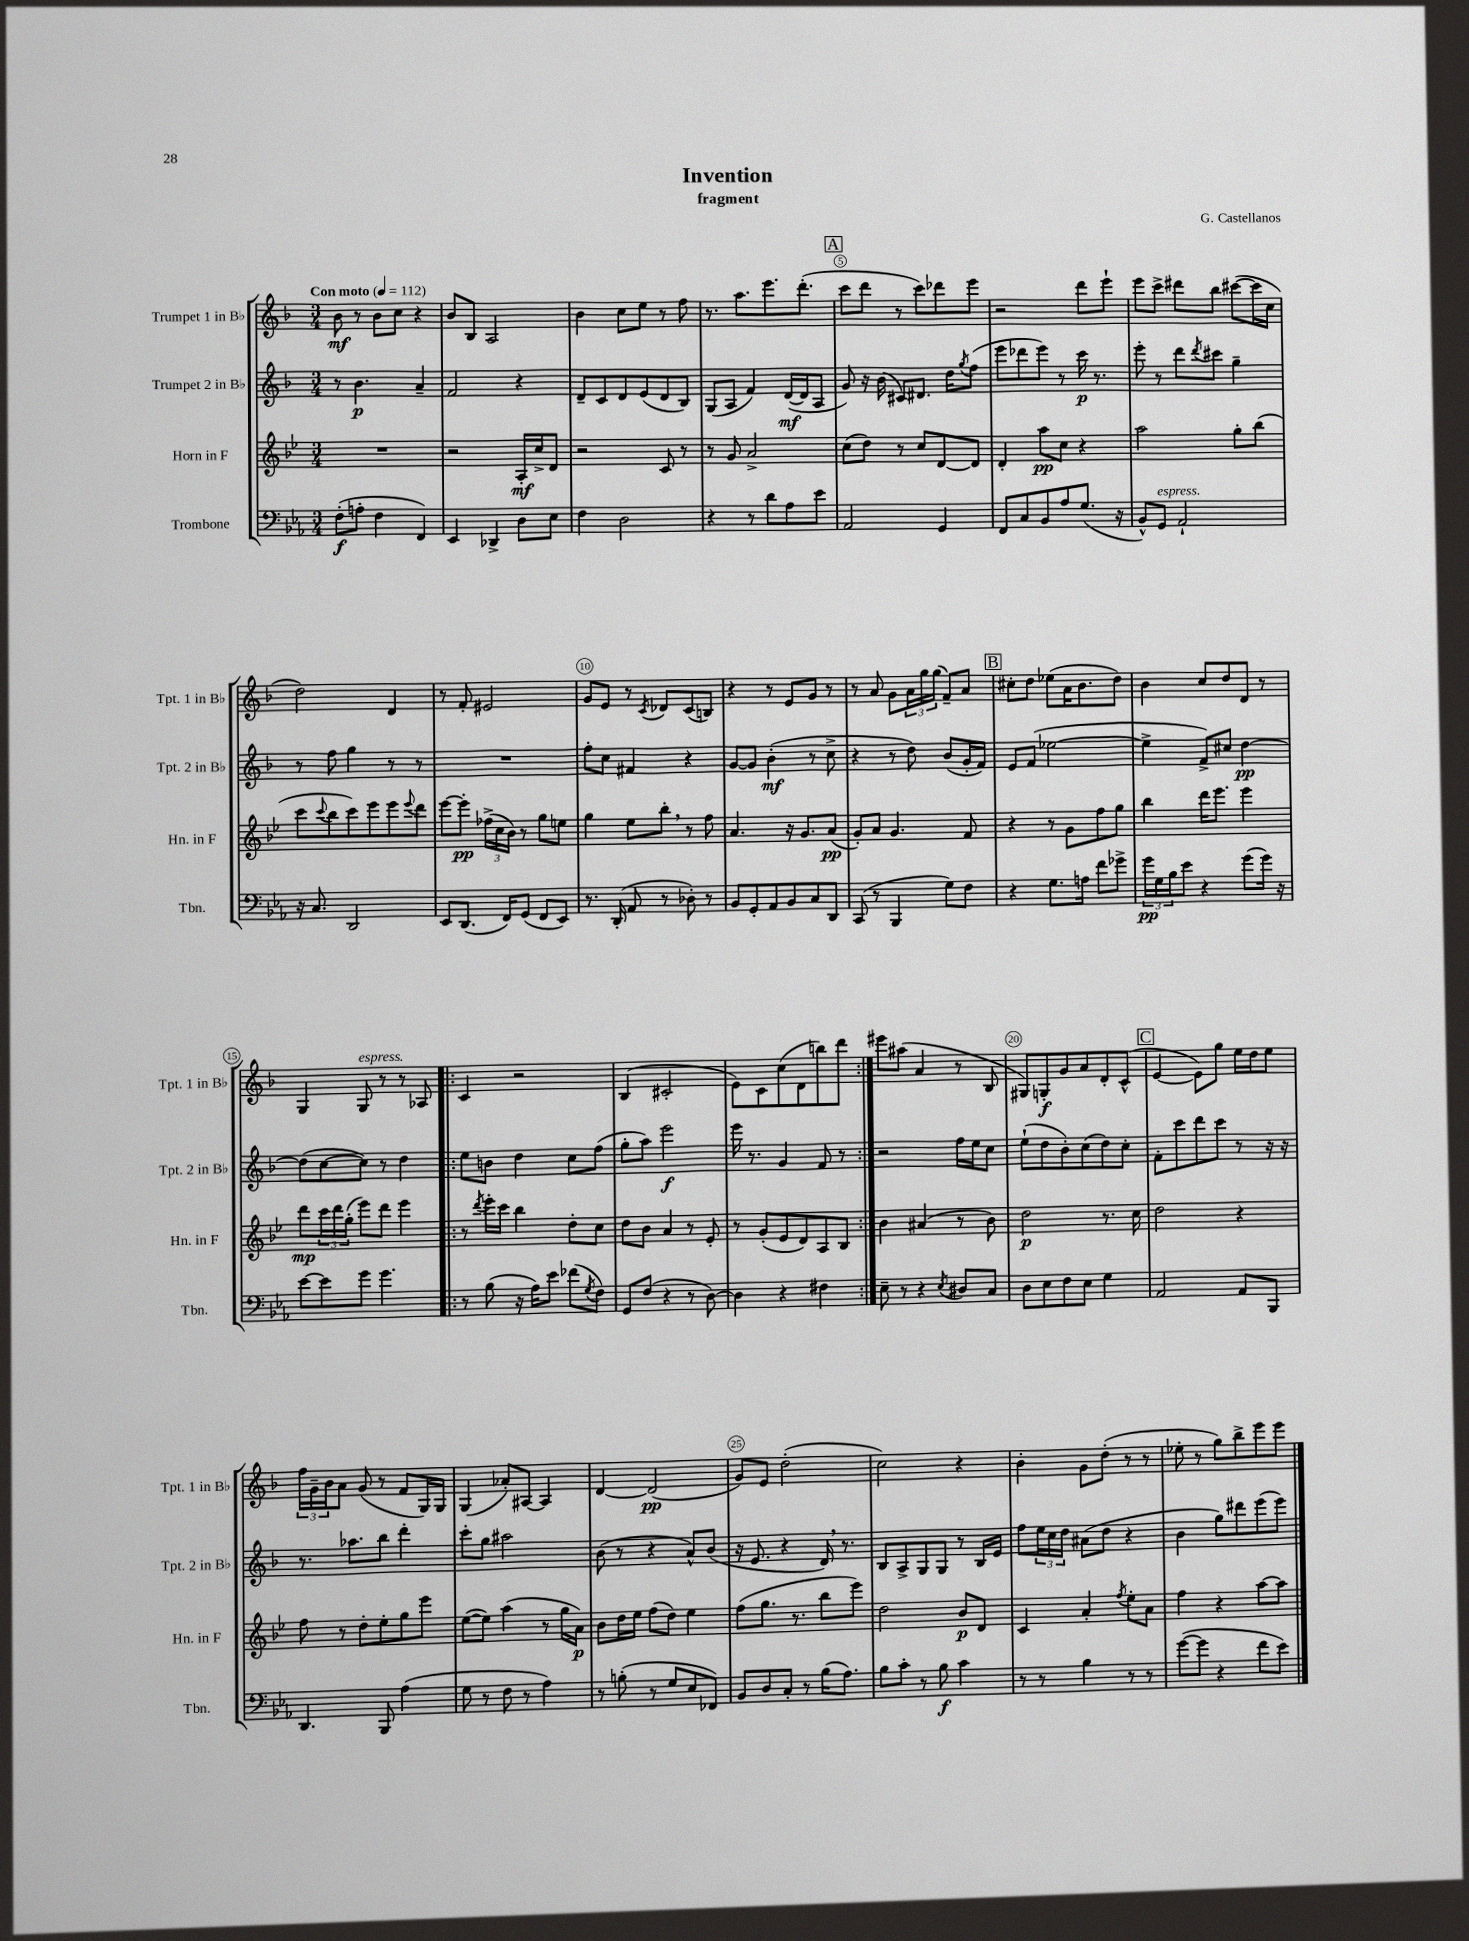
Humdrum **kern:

**kern	**kern	**kern	**kern
*staff4	*staff3	*staff2	*staff1
*clefF4	*clefG2	*clefG2	*clefG2
*k[b-e-a-]	*k[b-e-]	*k[b-]	*k[b-]
*M3/4	*M3/4	*M3/4	*M3/4
*MM112	*MM112	*MM112	*MM112
(8F'\L	2.r	8r	8b-\
8A'\J	.	4.b-\	8r
4F\	.	.	8b-\L
.	.	.	8cc\J
4FF/)	.	4a~/	4r
=	=	=	=
4EE-/	2r	2f/	8b-/L
.	.	.	8B-/J
4DD-^/	.	.	2A/
8D\L	16A'/LL	4r	.
.	16cc^/J	.	.
8E-\J	8d/J	.	.
=	=	=	=
4F\	2r	8d~/L	4b-\
.	.	8c/	.
2D\	.	8d/	8cc\L
.	.	(8e/	8ee\J
.	8c/	8d/	8r
.	8r	8B-/J)	8ff\
=	=	=	=
4r	8r	(8G/L	8.r
.	8g/	8A/J	.
.	.	.	8.aa\L
8r	2a^/	4f/)	.
8d\L	.	.	8.eee\
8A-\	.	([16d/LL	.
.	.	16d/]J	(8.ddd'\J
8e-\J	.	8A/J	.
=	=	=	=
2AA-/	(8cc\L	8g/)	8ccc\L
.	8dd\J)	16r	8ddd\J
.	.	(16b-\	.
.	8r	8c#/L)	8r
.	8cc/L	8.d#/J	8ccc\L)
4GG/	[8d/	.	8ddd-\
.	.	16dd\LK	.
.	.	8qgg/	.
.	8d/]J	(8ff\J	8eee\J
=	=	=	=
8FF/L	4d'/	8eee\L	2r
8C/	.	8ddd-\	.
8BB-/	8aa\L	8eee\J)	.
8A-/	8cc\J	8r	.
(8.G/J	4r	16ccc\	8ddd\L
.	.	8.r	.
.	.	.	8eee`\J
16r	.	.	.
=	=	=	=
8BB-^^/L)	2aa\	8eee'\	8eee\L
8GG/J	.	8r	8ccc^\J
2AA-`/	.	8ddd\L	8ddd#\L
.	.	8qddd/	.
.	.	8ccc#\J	8bb-\J
.	8gg'\L	4gg~\	([8ccc#\L
.	(8bb-\J	.	16ccc#\]L
.	.	.	16cc\JJ
=	=	=	=
16r	8ccc\L	8r	2dd\)
8.C/	.	.	.
.	8qqccc/	.	.
.	8bb-\	8ff\	.
2DD/	8ccc\)	4gg\	.
.	8eee-\	.	.
.	8eee-\	8r	4d/
.	8qqeee-/	.	.
.	8ddd\J	8r	.
=	=	=	=
8EE-/L	[8eee-\L	2.r	8r
(8.DD/J	8eee-'\]J	.	8f'/
.	(24ff-^\LL	.	2e#/
.	24cc\	.	.
16FF/LK)	.	.	.
.	24b-\JJ)	.	.
(8GG/J	8r	.	.
8FF/L	8gg\L	.	.
8EE-/J)	8ee\J	.	.
=	=	=	=
8.r	4gg\	8ff'\L	8g/L
.	.	8cc\J	8e/J
(16DD'/	.	.	.
8AA-/	8ee-\L	4f#/	8r
.	.	.	8qc/
8r	8bb-'\J	.	8d-/L
8D-'\)	8r	4r	(8c/
8r	8ff\	.	8B/J)
=	=	=	=
8BB-/L	4.a/	[8g/L	4r
8GG'/	.	8g/]J	.
8AA-/	.	(4b-'\	8r
8BB-/	16r	.	8e/L
.	8.g/L	.	.
8C/	.	8r	8g/J
8DD/J	(8a/J	8cc^\	8r
=	=	=	=
(8CC/	8g'/L)	4r	8r
8r	8a/J	.	8a/
4BBB-/	4.g/	8r	8g\L
.	.	8dd\)	24a\L
.	.	.	24gg\
.	.	.	(24gg\JJ
8G\L)	.	(8b-/L	8f~/L)
8F\J	8f/	16g'/L	8a/J
.	.	16f/JJ)	.
=	=	=	=
4r	4r	8e/L	8cc#'\L
.	.	(8f/J	8dd\J
8.G\L	8r	[2ee-\	(8ee-\L
.	8g\L	.	16a\K
16A\Jk	.	.	8.b-\
8f\L	8ff\	.	.
8g-^\J	8gg\J	.	8dd\J)
=	=	=	=
24g\LL	4bb-\	4ee-^\]	4b-\
24G\	.	.	.
24B-\J	.	.	.
8e-\J	.	.	.
4r	16ddd\LK	8f^/L)	8cc/L
.	8.eee-\J	.	.
.	.	8cc#/J	8dd/
(8g\L	4eee-\	[4dd\	8d/J
16g\Jk)	.	.	8r
16r	.	.	.
=	=	=	=
[8e-\L	8ddd\L	(8dd\]L	4G/
8e-\]	24ccc\L	[8cc\	.
.	24ddd\	.	.
.	(24gg'\JJ	.	.
8g\J	8eee-\L)	8cc\]J)	8G/
4.g\	8ddd\J	8r	8r
.	4eee-\	4dd\	8r
.	.	.	8A-/
=!|:	=!|:	=!|:	=!|:
8r	8r	8ee\L	4c/
.	8qddd/	.	.
(8B-\	16eee-'\LL	8b\J	.
.	16ccc\JJ	.	.
16r	4bb-\	4dd\	2r
16A-\LK)	.	.	.
8e-\J	.	.	.
(8f-\L	8dd'\L	8cc\L	.
8qG/	.	.	.
8F\J)	8cc\J	(8ff\J	.
=	=	=	=
8GG/L	8dd\L	8gg'\L	(4B-/
(8F/J	8b-\J	8aa\J)	.
4r	4a/	2eee\	2c#'/
8r	8r	.	.
[8D\)	8e-'/	.	.
=	=	=	=
4D\]	8r	16eee\	8e\L)
.	.	8.r	.
.	(8g'/L	.	8c\
4r	8e-/	4g/	(8cc\
.	8d/)	.	8d\
4F#\	8A/	8f/	8bb\)
.	8B-/J	8r	8ddd\J
=:|!	=:|!	=:|!	=:|!
8E-~\	4b-\	2r	8eee#\L
8r	.	.	(8aa#\J
4r	(4a#/	.	4a/
8qE-/	.	.	.
8D#/L	8r	16ff\LL	8r
.	.	16ee\J	.
8C/J	8b-\)	8cc\J	8B-/
=	=	=	=
8D\L	2dd\	(8ee`\L	8G#/L)
8E-\	.	8dd\	8G'/
8F\	.	8b-'\)	8g/
8E-\J	.	(8cc\	8a/
4G\	8.r	8dd\)	8d'/
.	.	8cc'\J	(8c^^/J
.	16cc\	.	.
=	=	=	=
2AA-/	2dd\	8f'\L	[4e/
.	.	8ccc\	.
.	.	8ddd\	8e\]L)
.	.	8ccc\J	8gg\J
8AA-/L	4r	8r	16ee\LL
.	.	.	16dd\J
8BBB-/J	.	16r	8ee\J
.	.	16r	.
=	=	=	=
4.DD/	8ff\	8.r	24ff\LL
.	.	.	24g~\
.	.	.	24b-\J
.	8r	.	8a\J
.	.	8.aa-\L	.
.	8dd'\L	.	(8g/
8BBB-/	8ee-'\	8bb-\J	8r
(4A-\	8gg\	4ddd'\	8f/L
.	8eee-\J	.	16G/L)
.	.	.	16G/JJ
=	=	=	=
8G\	([8ee-\L	8ccc'\L	(4G/
8r	8ee-\]J)	8gg\J	.
8F\	(4aa\	2aa#\	8a-'/L)
8r	.	.	[8A#/J
4A-\)	8r	.	4A#/]
.	16gg\LL	.	.
.	16a\JJ)	.	.
=	=	=	=
8r	8b-\L	(8b-\	[4d/
(8B'\	16dd\L	8r	.
.	16ee-\JJ	.	.
8r	(8ff\L	4r	(2d/]
8G/L	8dd\J)	.	.
8E-/	4ee-\	8a^^/L)	.
8FF-/J)	.	(8b-/J	.
=	=	=	=
8BB-/L	(8ff\L	16r	8g/L)
.	.	8.e/	.
8D/	8.gg\J	.	8e/J
8C'/J	.	4r	(2dd'\
.	8.r	.	.
8r	.	.	.
(16B-\LK	8bb-\L	16d/)	.
8.A-\J)	.	8.r	.
.	8eee-\J)	.	.
=	=	=	=
8B-\L	2dd\	8B-/L	2cc\)
8c'\J	.	8A^/	.
8r	.	8G/	.
8B-\	.	8G/J	.
4c\	8b-/L	8r	4r
.	8d/J	16B-/LL	.
.	.	16e/JJ	.
=	=	=	=
8r	4c/	8ff\L	4b-'\
8r	.	24ee\L	.
.	.	24cc\	.
.	.	24dd\JJ	.
4B-\	4a'/	(8a#\L	8g\L
.	.	8dd\J	(8dd'\J
.	8qff/	.	.
8r	8ee-'\L	4r	8r
8r	8a\J	.	8r
=	=	=	=
([8g\L	4ff\	4b-\	8ee-'\
8g\]J	.	.	8r
4r	4r	8gg\L)	8gg\L)
.	.	8ddd#\	8bb-^\
8f\L	[8aa\L	(8eee\	8eee\
8e-\J)	8aa\]J	8eee\J)	8eee\J
==	==	==	==
*-	*-	*-	*-
